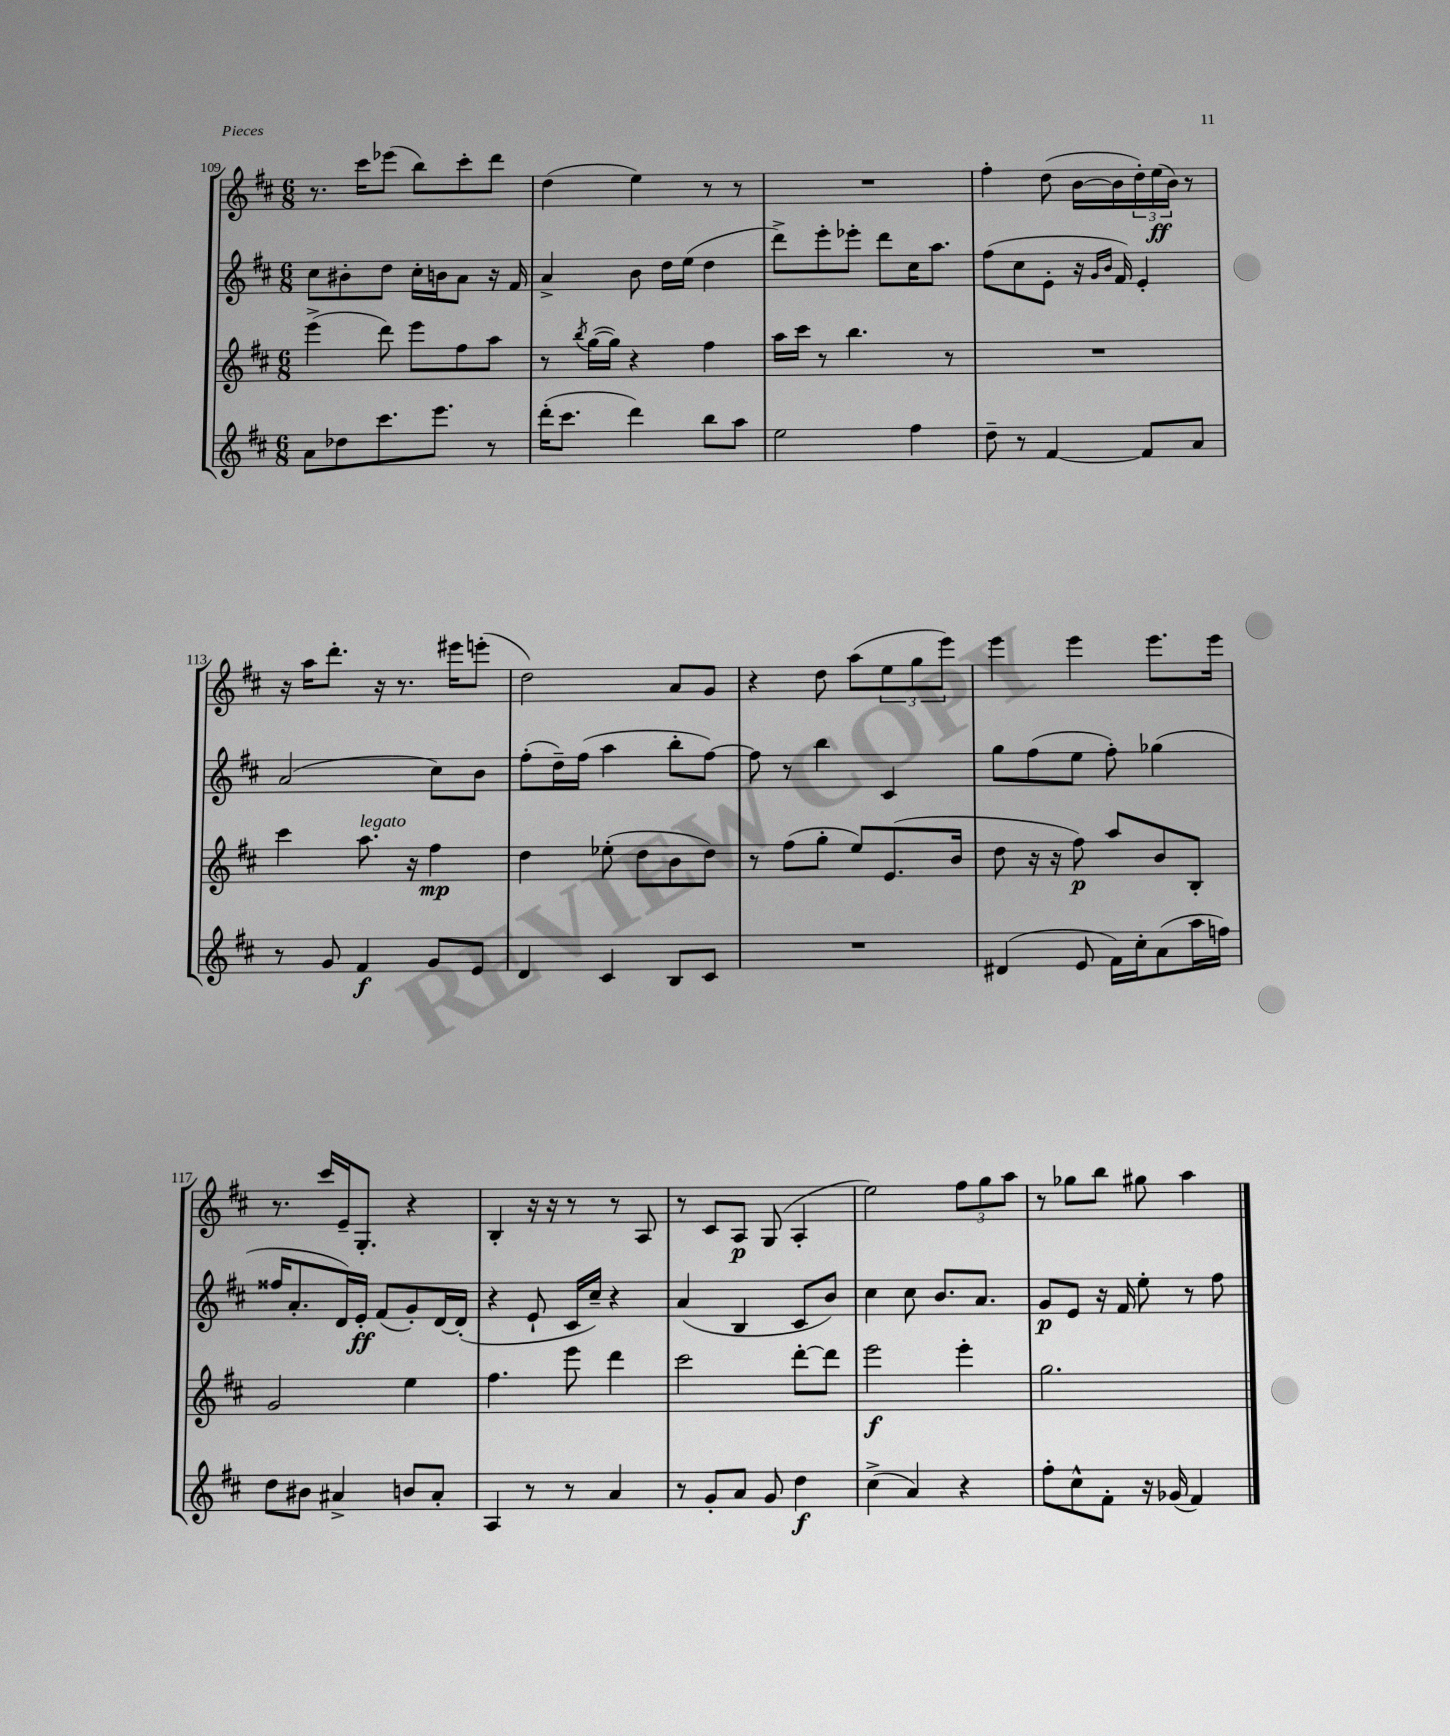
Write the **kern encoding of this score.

**kern	**kern	**kern	**kern
*staff4	*staff3	*staff2	*staff1
*clefG2	*clefG2	*clefG2	*clefG2
*k[f#c#]	*k[f#c#]	*k[f#c#]	*k[f#c#]
*M6/8	*M6/8	*M6/8	*M6/8
8a\L	(4eee^\	8cc#\L	8.r
8dd-\	.	8b#'\	.
.	.	.	16ccc#\LK
8.ccc#\	8ddd\)	8dd\J	(8eee-\J
.	8eee\L	16cc#'\LL	8bb\L)
8.eee\J	.	16b\J	.
.	8ff#\	8a\J	8ccc#'\
8r	8aa\J	16r	8ddd\J
.	.	16f#/	.
=	=	=	=
(16ddd'\LK	8r	4a^/	(4dd\
8.ccc#\J	.	.	.
.	8qbb/	.	.
.	([16gg\LL	.	.
.	16gg\]JJ)	.	.
4ddd\)	4r	8b\	4ee\)
.	.	16dd\LL	.
.	.	(16ee\JJ	.
8bb\L	4ff#\	4dd\	8r
8aa\J	.	.	8r
=	=	=	=
2ee\	16aa\LL	8ddd^\L)	2.r
.	16ccc#\JJ	.	.
.	8r	8eee'\	.
.	4.bb\	8eee-'\J	.
.	.	8ddd\L	.
4ff#\	.	16cc#\K	.
.	.	8.aa\J	.
.	8r	.	.
=	=	=	=
8dd~\	2.r	(8ff#\L	4ff#'\
8r	.	8cc#\	.
[4f#/	.	8e'\J	(8dd\
.	.	16r	[16b\LL
.	.	16qqg/LL	.
.	.	16qqb/JJ	.
.	.	16f#/)	16b\]
8f#/]L	.	4e'/	24dd'\)
.	.	.	(24ee\
.	.	.	24b\JJ)
8a/J	.	.	8r
=	=	=	=
8r	4ccc#\	(2a/	16r
.	.	.	16aa\LK
8g/	.	.	8.ddd'\J
4f#/	8.aa\	.	.
.	.	.	16r
.	.	.	8.r
.	16r	.	.
8g/L	4ff#\	8cc#\L)	.
.	.	.	16eee#\LK
8e/J	.	8b\J	(8eee'\J
=	=	=	=
4d/	4dd\	(8ff#'\L	2dd\)
.	.	16dd~\L)	.
.	.	(16ff#\JJ	.
4c#/	(8ee-'\	4aa\	.
.	8dd\L	.	.
8B/L	8b\	8bb'\L	8a/L
8c#/J	8dd\J)	[8ff#\J)	8g/J
=	=	=	=
2.r	8r	8ff#\]	4r
.	(8ff#\L	8r	.
.	8gg'\J	4bb\	8dd\
.	8ee/L)	.	(8aa\L
.	(8.e/	4c#/	12ee\
.	.	.	12gg\
.	.	.	12eee\J)
.	16b/Jk	.	.
=	=	=	=
(4d#/	8dd\	8gg\L	4eee\
.	16r	(8ff#\	.
.	16r	.	.
8e/	8ff#\)	8ee\J	4eee\
16f#\LL)	8aa/L	8ff#'\)	.
16cc#'\J	.	.	.
(8a\	8b/	(4gg-\	8.eee\L
16aa\L	8B'/J	.	.
16ff\JJ)	.	.	16eee\Jk
=	=	=	=
8dd\L	2g/	16ff##/LK	8.r
.	.	8.a'/	.
8b#\J	.	.	.
.	.	.	16ccc#/LL
4a#^/	.	16d/L)	16e~/J
.	.	16e'/JJ	8.G'/J
.	.	(8f#/L	.
8b/L	4ee\	8g'/)	4r
8a#'/J	.	[16d/L	.
.	.	(16d'/]JJ	.
=	=	=	=
4A/	4.ff#\	4r	4B'/
8r	.	8e`/	16r
.	.	.	16r
8r	8eee\	16c#/LL	8r
.	.	16cc#~/JJ)	.
4a/	4ddd\	4r	8r
.	.	.	8A/
=	=	=	=
8r	2ccc#\	(4a/	8r
8g'/L	.	.	8c#/L
8a/J	.	4B/	8A/J
8g/	.	.	(8G/
4dd\	[8ddd'\L	8c#/L	4A'/
.	8ddd\]J	8b/J)	.
=	=	=	=
(4cc#^\	2eee\	4cc#\	2ee\)
4a/)	.	8cc#\	.
.	.	8.b/L	.
4r	4eee'\	.	12ff#\L
.	.	8.a/J	.
.	.	.	12gg\
.	.	.	12aa\J
=	=	=	=
8ff#'\L	2.gg\	8g/L	8r
8cc#^^\	.	8e/J	8gg-\L
8f#'\J	.	16r	8bb\J
.	.	16f#/	.
16r	.	8ee'\	8gg#\
(16g-/	.	.	.
4f#/)	.	8r	4aa\
.	.	8ff#\	.
==	==	==	==
*-	*-	*-	*-
